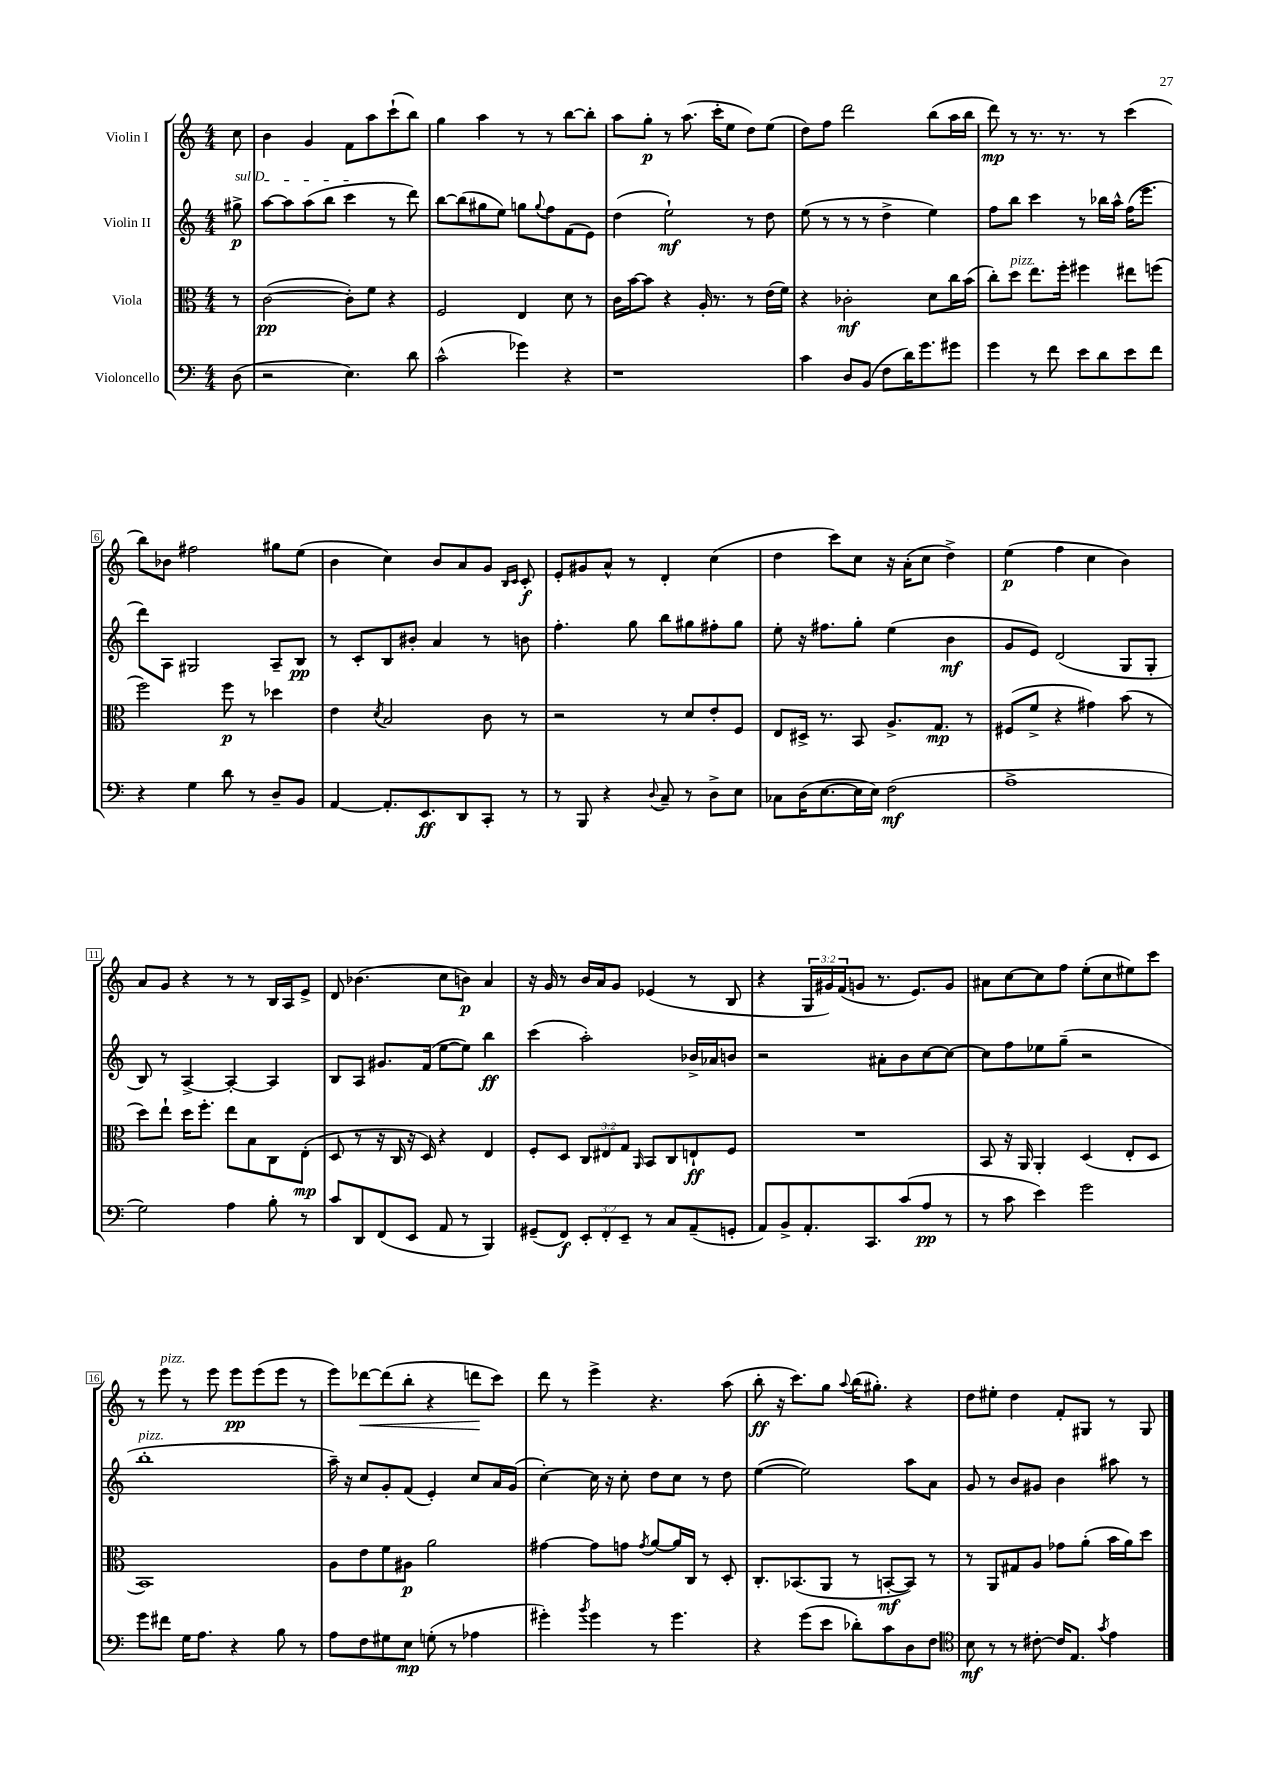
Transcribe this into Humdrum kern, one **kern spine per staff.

**kern	**kern	**kern	**kern
*staff4	*staff3	*staff2	*staff1
*clefF4	*clefC3	*clefG2	*clefG2
*k[]	*k[]	*k[]	*k[]
*M4/4	*M4/4	*M4/4	*M4/4
(8D	8r	8gg#^	8cc
=	=	=	=
2r	([2c	[8aa	4b
.	.	8aa]	.
.	.	(8aa	4g
.	.	8bb	.
4.E)	8c'])	4ccc	8f
.	8f	.	8aa
.	4r	8r	(8ccc`
8d	.	8ddd)	8bb)
=	=	=	=
(2c^^	2F	[8bb	4gg
.	.	(8bb]	.
.	.	8gg#	4aa
.	.	8ee)	.
4g-)	4E	8gg	8r
.	.	8qqgg	.
.	.	8ff	8r
4r	8d	(8f	[8bb
.	8r	8e)	8bb']
=	=	=	=
1r	16c	(4dd	8aa
.	[16b	.	.
.	8b]	.	8gg'
.	4r	2ee`)	8r
.	.	.	(8.aa
.	16A'	.	.
.	8.r	.	16ccc'
.	.	.	8ee
.	8r	8r	8dd)
.	(16e	8dd	(8ee
.	16f)	.	.
=	=	=	=
4c	4r	(8ee	8dd)
.	.	8r	8ff
8D	2c-'	8r	2ddd
(8BB	.	8r	.
8F	.	4dd^	.
16d)	.	.	.
8.g	.	.	.
.	8d	4ee)	(8bb
8g#	16cc	.	16aa
.	(16b	.	16bb
=	=	=	=
4g	8cc')	8ff	8ddd)
.	8dd	8bb	8r
8r	8.ee	4ccc	8.r
8f	.	.	.
.	16ff'	.	8.r
8e	4ff#	8r	.
8d	.	16bb-	8r
.	.	16aa^^	.
8e	8ee#	(16ff	(4ccc
.	.	8.eee	.
8f	(8ff	.	.
=	=	=	=
4r	2ff)	8ddd)	8bb)
.	.	8A	8b-
4G	.	2G#	2ff#
8d	8ff	.	.
8r	8r	.	.
8D~	4dd-	8A~	8gg#
8BB	.	8B	(8ee
=	=	=	=
[4AA	4e	8r	4b
.	.	8c'	.
.	8qd	.	.
8.AA']	2B	8B	4cc)
.	.	8b#'	.
8.EE	.	.	.
.	.	4a	8b
8DD	.	.	8a
8CC'	8c	8r	8g
.	.	.	16qqB
.	.	.	16qqc
8r	8r	8b	8c'
=	=	=	=
8r	2r	4.ff'	8e'
8BBB	.	.	8g#
4r	.	.	8a^^
.	.	8gg	8r
8qqD	.	.	.
8C~	8r	8bb	4d'
8r	8d	8gg#	.
8D^	8e'	8ff#'	(4cc
8E	8F	8gg#	.
=	=	=	=
8C-	8E	8ee'	4dd
(16D	16D#^	16r	.
[8.E	8.r	8.ff#	.
.	.	.	8ccc)
16E]	8BB	8gg'	8cc
16E)	.	.	.
(2F	8.A^	(4ee	16r
.	.	.	(16a'
.	.	.	8cc
.	8.G	.	.
.	.	4b	4dd^)
.	8r	.	.
=	=	=	=
1A^	(8F#	8g	(4ee
.	8f^	8e)	.
.	4r	(2d	4ff
.	4g#)	.	4cc
.	(8b	8G	4b)
.	8r	8G'	.
=	=	=	=
2G)	8dd)	8B)	8a
.	8ee`	8r	8g
.	16dd	[4A^	4r
.	8.ff'	.	.
4A	8ee	4A'_	8r
.	8B	.	8r
8B'	8C	4A]	16B
.	.	.	16A
8r	(8E'	.	8e^
=	=	=	=
8c	8D	8B	8d
8DD	8r	8A	(4.b-
(8FF	16r	8.g#	.
.	16C	.	.
8EE	16r	.	.
.	16D)	(16f	.
8AA	4r	[8ee	8cc
8r	.	8ee])	8b)
4BBB)	4E	4bb	4a
=	=	=	=
(8GG#~	8F'	(4ccc	16r
.	.	.	16g
8FF)	8D	.	8r
12EE'	12C	2aa')	16b
.	.	.	16a
12FF'	12E#	.	.
.	.	.	8g
12EE~	12G	.	.
.	16qqAA	.	.
8r	8BB	.	(4e-
8C	8C	.	.
(8AA~	8E`	16b-^	8r
.	.	16a-	.
8GG'	8F	8b	8B
=	=	=	=
8AA)	1r	2r	4r
8BB^	.	.	.
8.AA'	.	.	24G
.	.	.	24g#)
.	.	.	(24f
.	.	.	8g
8.CC	.	.	.
.	.	8a#'	8.r
(8c	.	8b	.
.	.	.	8.e)
8A	.	[8cc	.
8r	.	8cc_	8g
=	=	=	=
8r	8BB	8cc]	8a#
8c	16r	8ff	[8cc
.	16AA	.	.
4e)	4AA'	8ee-	8cc]
.	.	(8gg~	8ff
2g	(4D	2r	(8ee'
.	.	.	8cc
.	8E'	.	8ee#)
.	8D	.	8ccc
=	=	=	=
8g	1BB)	1bb'	8r
8f#	.	.	8eee
16G	.	.	8r
8.A	.	.	.
.	.	.	8eee
4r	.	.	8eee
.	.	.	(8eee
8B	.	.	8eee
8r	.	.	8r
=	=	=	=
8A	8A	16aa~)	8eee)
.	.	16r	.
8F	8e	8cc	[8ddd-
8G#	8f	8g'	(8ddd-]
8E	8A#	(8f	8bb'
(8G'	2a	4e')	4r
8r	.	.	.
4A-	.	8cc	8ddd
.	.	16a	8ccc)
.	.	(16g	.
=	=	=	=
4g#')	[4g#	[4cc')	8ddd
.	.	.	8r
8qb	.	.	.
4g#	8g#]	16cc]	4eee^
.	.	16r	.
.	8g	8cc'	.
.	8qg	.	.
8r	[8a	8dd	4.r
4.g#	16a]	8cc	.
.	16C	.	.
.	8r	8r	.
.	8D'	8dd	(8aa
=	=	=	=
4r	8.C'	([4ee	8bb'
.	.	.	16r
.	(8.BB-	.	8.ccc)
(8g	.	2ee])	.
8e	8AA	.	8gg
.	.	.	8qqaa
8d-')	8r	.	(16bb
.	.	.	8.gg#')
8c	[8BB'	.	.
8D	8BB])	8aa	4r
8F	8r	8a	.
=	=	=	=
*clefC4	*	*	*
8B	8r	8g	8dd
8r	8AA	8r	8ee#'
8r	8G#	8b	4dd
[8c#'	8A	8g#	.
16c#]	8g-	4b	8f'
8.E	.	.	.
.	(8a'	.	8G#
8qg	.	.	.
4e	16b	8aa#	8r
.	16a)	.	.
.	8dd	8r	8G#
==	==	==	==
*-	*-	*-	*-
